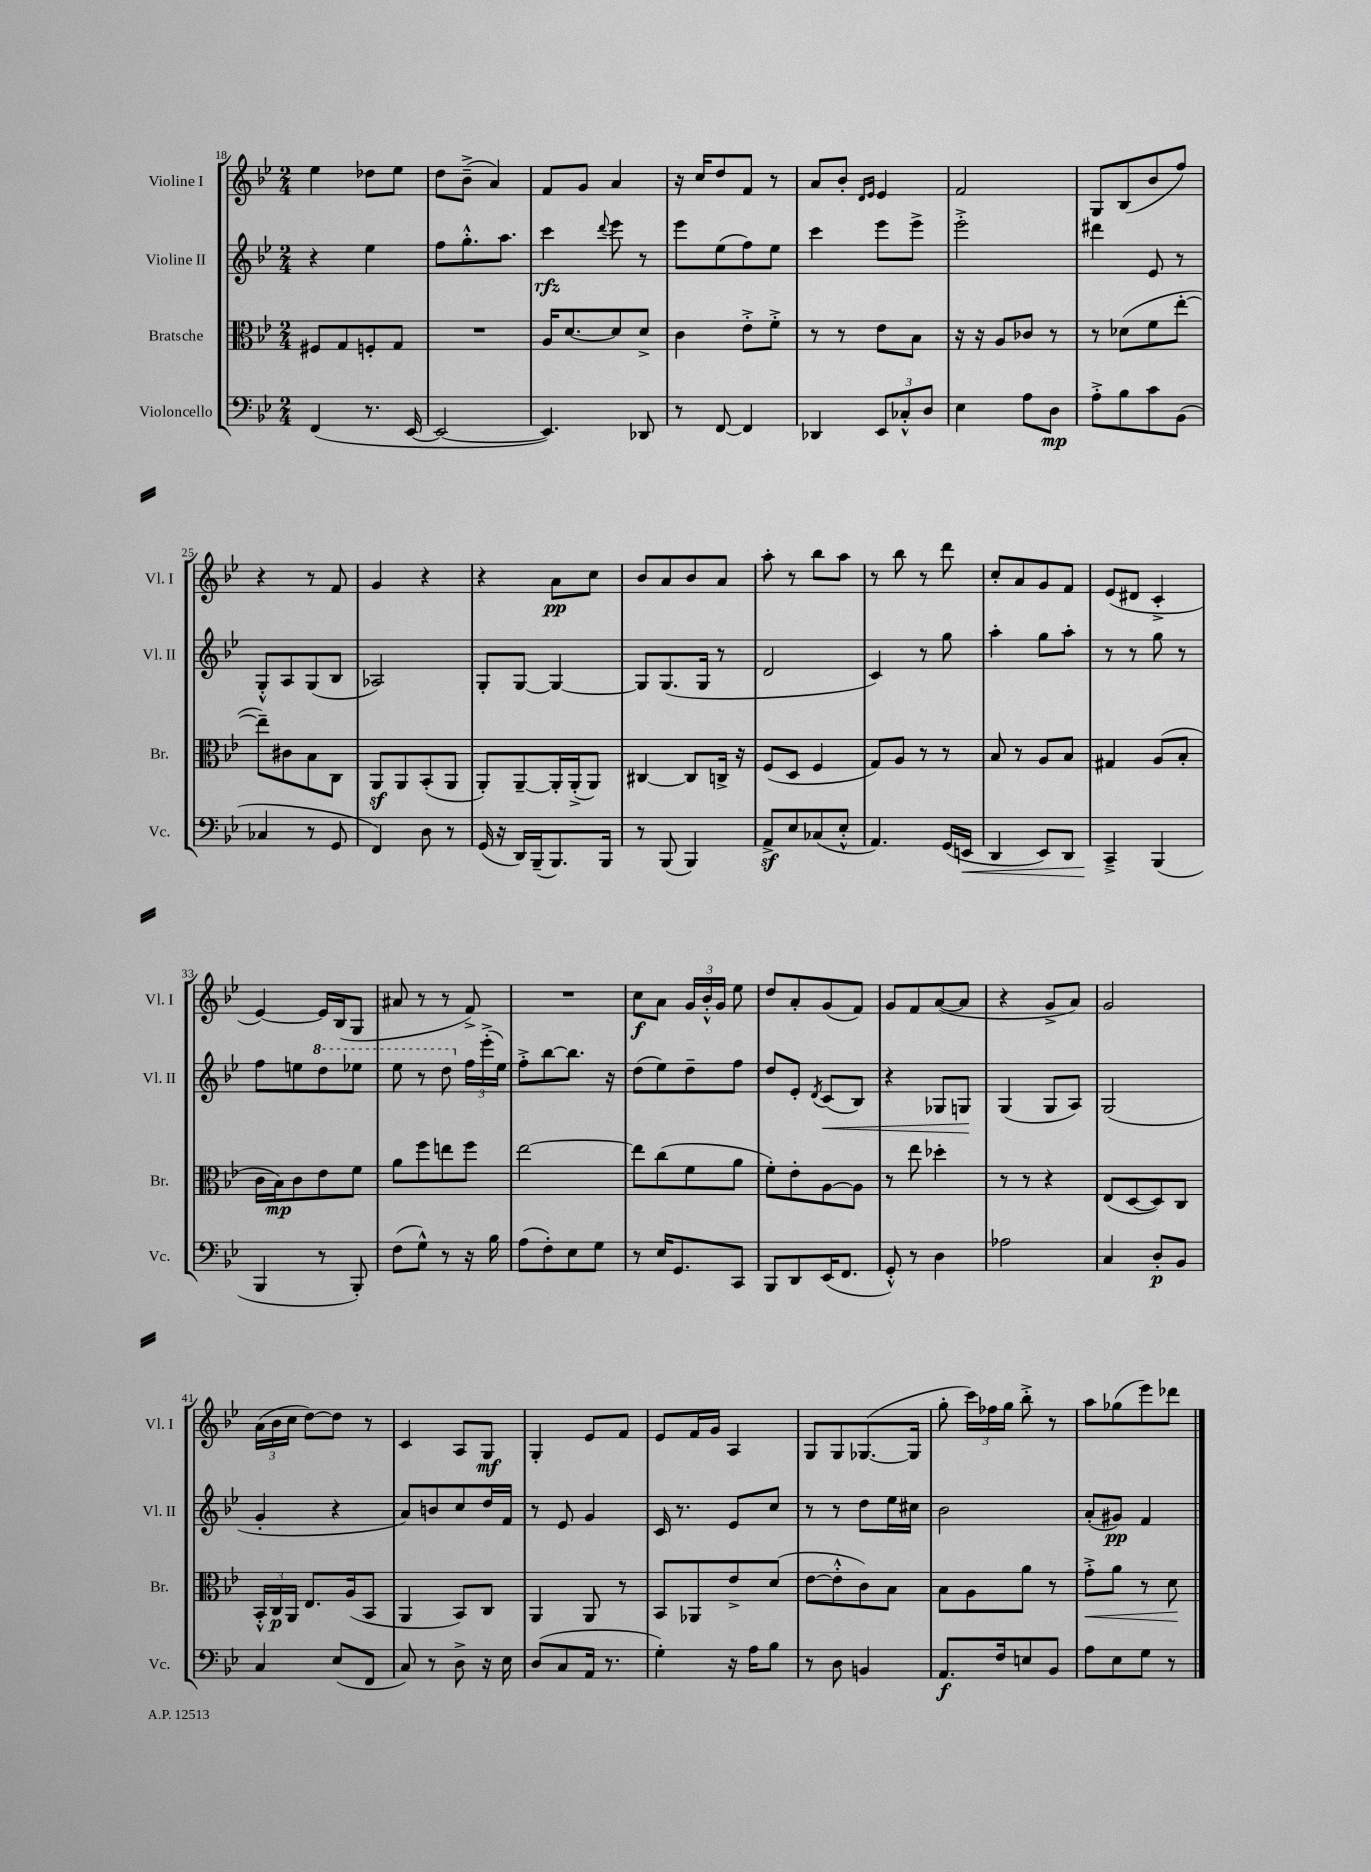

**kern	**kern	**kern	**kern
*staff4	*staff3	*staff2	*staff1
*clefF4	*clefC3	*clefG2	*clefG2
*k[b-e-]	*k[b-e-]	*k[b-e-]	*k[b-e-]
*M2/4	*M2/4	*M2/4	*M2/4
(4FF	8F#	4r	4ee-
.	8G	.	.
8.r	8F'	4ee-	8dd-
.	8G	.	8ee-
[16EE-	.	.	.
=	=	=	=
2EE-_	2r	8ff	8dd
.	.	8.gg'^^	(8b-~^
.	.	.	4a)
.	.	8.aa	.
=	=	=	=
4.EE-])	16A	4ccc	8f
.	[8.d	.	.
.	.	.	8g
.	.	8qqddd	.
.	8d]	8eee-	4a
8DD-	8d^	8r	.
=	=	=	=
8r	4c	8eee-	16r
.	.	.	16cc
[8FF	.	(8ee-	8dd
4FF]	8e-'^	8ff)	8f
.	8f'^	8ee-	8r
=	=	=	=
4DD-	8r	4ccc	8a
.	8r	.	8b-'
.	.	.	16qqd
.	.	.	16qqe-
12EE-	8e-	8eee-	4e-
12C-'^^	.	.	.
.	8B-	8eee-^	.
12D	.	.	.
=	=	=	=
4E-	16r	2eee-'^	2f
.	16r	.	.
.	8A	.	.
8A	8c-	.	.
8D	8r	.	.
=	=	=	=
8A'^	8r	4ddd#	8G
8B-	(8d-	.	(8B-
8c	8f	8e-	8b-
(8BB-	[8ee-'	8r	8ff)
=	=	=	=
4C-	8ee-~])	8G'^^	4r
.	8c#	8A	.
8r	8B-	(8G	8r
8GG	8C	8B-	8f
=	=	=	=
4FF)	8AA	2A-)	4g
.	8AA	.	.
8D	(8BB-'	.	4r
8r	8AA	.	.
=	=	=	=
(16GG	8AA')	8G'	4r
16r	.	.	.
16DD)	[8AA~	[8G	.
(16BBB-~	.	.	.
8.BBB-)	16AA']	4G_	8a
.	(16AA'^	.	.
.	8AA)	.	8cc
16BBB-	.	.	.
=	=	=	=
8r	[4C#	8G]	8b-
(8BBB-	.	(8.G	8a
4BBB-)	8C#]	.	8b-
.	.	16G	.
.	16C^	8r	8a
.	16r	.	.
=	=	=	=
8AA^	(8F	2d	8aa'
8E-	8D	.	8r
(8C-	4F	.	8bb-
8E-'^^	.	.	8aa
=	=	=	=
4.AA)	8G)	4c)	8r
.	8A	.	8bb-
.	8r	8r	8r
(16GG	8r	8gg	8ddd
16EE	.	.	.
=	=	=	=
4DD	8B-	4aa'	8cc'
.	8r	.	8a
8EE-)	8A	8gg	8g
8DD	8B-	8aa'	8f
=	=	=	=
4CC~^	4G#	8r	(8e-
.	.	8r	8d#
(4BBB-	(8A	8gg	4c'^
.	8B-'	8r	.
=	=	=	=
4BBB-	16c	8ff	[4e-)
.	16B-)	.	.
.	8c	8ee	.
8r	8e-	8ddd	16e-]
.	.	.	(16B-
8BBB-')	8f	8eee-	8G
=	=	=	=
(8F	8a	8eee-	8a#
8G^^)	8ff	8r	8r
8r	8ee	8ddd	8r
16r	8ff	24ff	8f^)
.	.	(24eee-'^	.
16B-	.	.	.
.	.	24ee-)	.
=	=	=	=
(8A	[2ee-	8ff'^	2r
8F')	.	[8bb-	.
8E-	.	8.bb-]	.
8G	.	.	.
.	.	16r	.
=	=	=	=
8r	8ee-]	(8dd	8cc
16E-	(8cc	8ee-)	8a
8.GG	.	.	.
.	8f	8dd~	24g
.	.	.	24b-'^^
.	.	.	24g
8CC	8a	8ff	8ee-
=	=	=	=
8BBB-	8f')	8dd	8dd
8DD	8e-'	8e-'	8a'
.	.	8qd	.
(16EE-	[8A	(8c	(8g
8.FF	.	.	.
.	8A]	8B-)	8f)
=	=	=	=
8GG'^^)	8r	4r	8g
8r	8ee-	.	8f
4D	4dd-'	8G-	([8a
.	.	8G	8a]
=	=	=	=
2A-	8r	(4G	4r
.	8r	.	.
.	4r	8G	8g^
.	.	8A)	8a)
=	=	=	=
4C	(8E-	(2G	2g
.	[8D	.	.
8D'	8D])	.	.
8BB-	8C	.	.
=	=	=	=
4C	24BB-'^^	4g'	(24a
.	24C	.	24b-
.	24AA	.	24cc
.	8.E-	.	[8dd)
(8E-	.	4r	8dd]
.	(16A	.	.
8FF	8BB-	.	8r
=	=	=	=
8C)	4AA	8a)	4c
8r	.	8b	.
8D^	8BB-)	8cc	8A
16r	8C	16dd	8G
16E-	.	16f	.
=	=	=	=
(8D	4AA	8r	4G'
8C	.	8e-	.
16AA	8AA	4g	8e-
8.r	.	.	.
.	8r	.	8f
=	=	=	=
4G')	8BB-	16c	8e-
.	.	8.r	.
.	8AA-	.	16f
.	.	.	16g
16r	8e-^	8e-	4A
16A	.	.	.
8B-	(8d	8cc	.
=	=	=	=
8r	[8e-	8r	8G
8D	8e-'^^]	8r	8G
4BB	8c)	8dd	([8.G-
.	8B-	16ee-	.
.	.	16cc#	16G-]
=	=	=	=
8.AA	8B-	2b-	8gg'
.	8A	.	24ccc)
.	.	.	24ff-
16F	.	.	.
.	.	.	24gg
8E	8a	.	8bb-'^
8BB-	8r	.	8r
=	=	=	=
8A	8g'^	(8a'	8aa
8E-	8a	8g#)	(8gg-
8G	8r	4f	8eee-)
8r	8d	.	8ddd-
==	==	==	==
*-	*-	*-	*-
